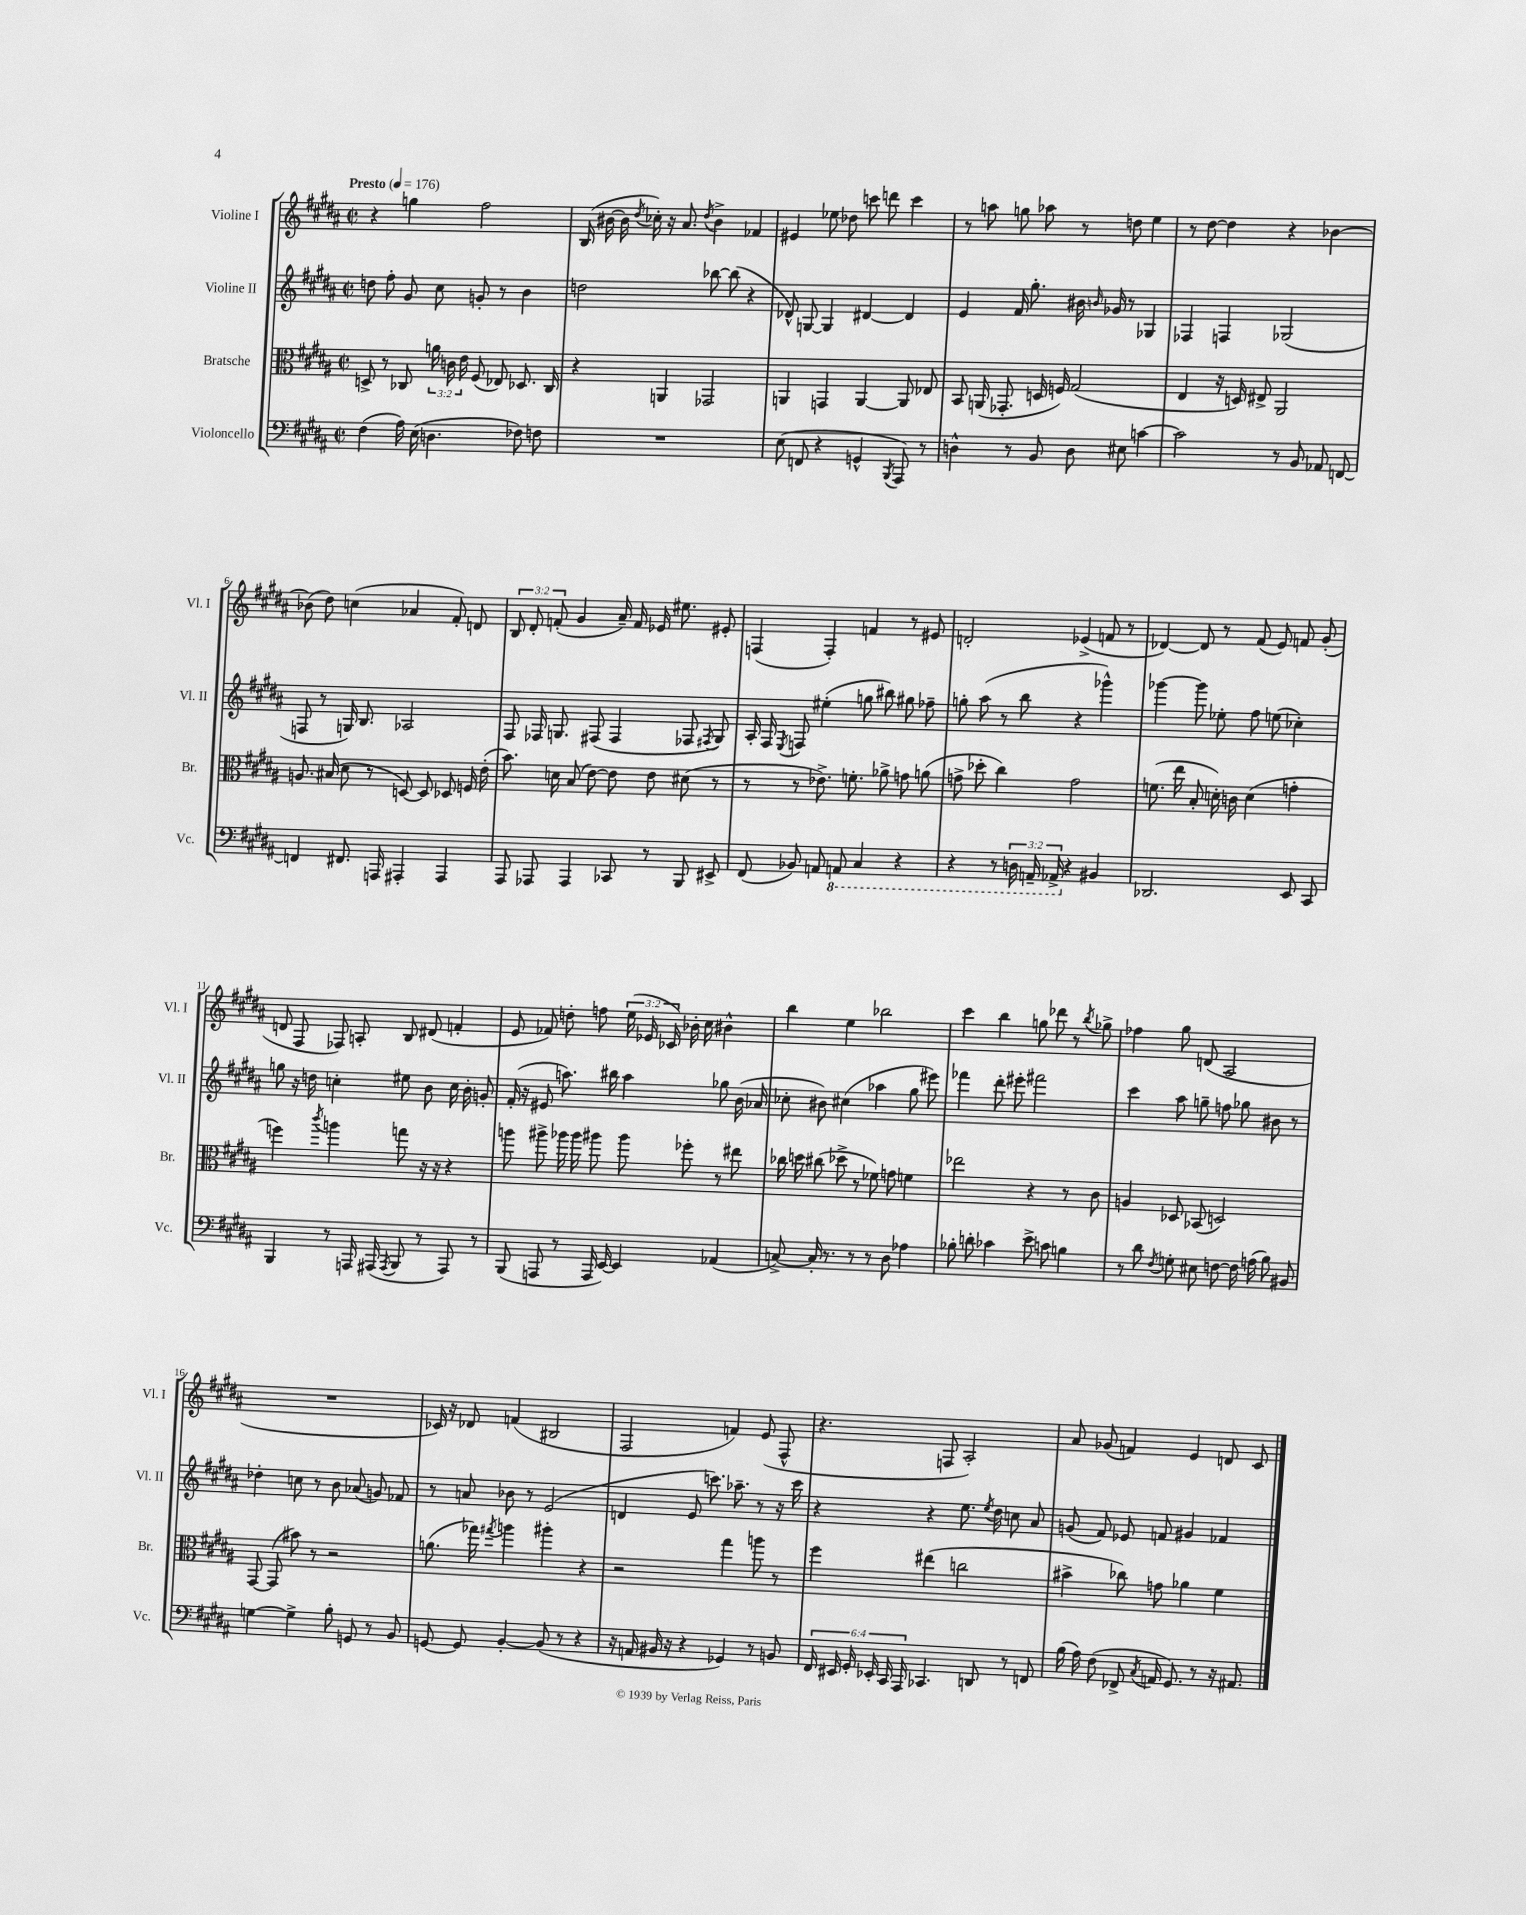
<<
\new StaffGroup <<
\new Staff = "s0" \with { instrumentName = "Violine I" shortInstrumentName = "Vl. I" } {
    \clef treble \key b \major \defaultTimeSignature \time 2/2 \override Staff.TupletNumber.text = #tuplet-number::calc-fraction-text \tempo "Presto" 4 = 176
    \autoBeamOff r4 g''4 fis''2 |
    b16( bis'16~ bis'16 \acciaccatura { dis''8 } ces''16-.) r16 ais'8. \acciaccatura { dis''8 } bis'4-> fes'4 |
    eis'4 ees''8 des''8 c'''8 d'''8 c'''4 |
    r8 a''8 g''8 aes''8 r8 d''8 e''4 |
    r8 dis''8~ dis''4 r4 bes'4~ |
    bes'8( dis''8) c''4( aes'4 fis'8-.) d'8 |
    \tuplet 3/2 { b8 dis'8-. f'8-.( } gis'4 ais'16--) f'16 ees'16 eis''8. eis'8-. |
    f4( f4-.) f'4 r8 eis'8 |
    d'2-. ees'4->( f'8 r8 |
    des'4~) des'8 r8 fis'8( e'8) f'8 gis'8-.( |
    d'8 fis8 fes8) a8-. b8 dis'8( f'4-. |
    e'8 fes'8) d''8-. f''8 \tuplet 3/2 { e''16( ees'16 ces'16) } bes'16-. cis''16 bis'4-^ |
    b''4 e''4 bes''2 |
    cis'''4 b''4 g''8 des'''8 r8 \acciaccatura { b''8 } ges''8-> |
    fes''4 gis''8 d'8( ais2 |
    R1 |
    ces'16) r16 des'8 f'4( bis2 |
    fis2 f'4) e'8( fis8-^ |
    r4. f8 ais2-.) |
    ais'8 ges'8( f'4) e'4 d'8 cis'8 \bar "|." |
}
\new Staff = "s1" \with { instrumentName = "Violine II" shortInstrumentName = "Vl. II" } {
    \clef treble \key b \major \defaultTimeSignature \time 2/2
    \autoBeamOff d''8 fis''8-. gis'8 cis''8 g'8-. r8 b'4 |
    d''2 bes''8~ bes''8( r4 |
    des'8-^) g8~ g4 dis'4~ dis'4 |
    e'4 fis'16 gis''8.-. bis'16 \grace { b'16 } ges'16 r8 ges4 |
    fes4 f4 ges2( |
    f8 r8 g16) b8. aes2 |
    fis8 fes16 g8. fis8( fis4 fes8 \acciaccatura { fis8 } g8) |
    ais16-. fis16 \acciaccatura { e8 } f8 eis''4-.( g''8 bis''8) gis''8 fes''8-- |
    g''8-. ais''8( r8 b''8 r4 ges'''4-^) |
    ges'''4~ ges'''8 ees''8-. fis''8 e''8( ces''4-.) |
    g''8 r16 d''16 c''4-. eis''8 b'8 c''16 b'16-. g'8-. |
    fis'16-.( r16 eis'8 a''8.) bis''16 a''4 ges''8 b'16( aes'16 |
    ces''8-. bis'8) cis''4( aes''4 gis''8 eis'''8) |
    fes'''4 dis'''8-. eis'''8-. fis'''2 |
    cis'''4 ais''8 g''8-- f''8 ges''8 bis'8 r8 |
    des''4-. c''8 r8 b'8 aes'8( g'8) fes'8 |
    r8 a'8 bes'8 r8 e'2( |
    d'4 e'8 c'''8.) aes''8.-- r8 r16 c'''16 |
    r4 r4 e''8. \acciaccatura { e''8 } dis''16 c''8 ais'8 |
    g'8( fis'8) ees'8 f'8 gis'4 fes'4 \bar "|." |
}
\new Staff = "s2" \with { instrumentName = "Bratsche" shortInstrumentName = "Br." } {
    \clef alto \key b \major \defaultTimeSignature \time 2/2 \override Staff.TupletNumber.text = #tuplet-number::calc-fraction-text
    \autoBeamOff d8-> r8 ces8 \tuplet 3/2 { a'16 c'16 e'16 } fis8( ees8) des8. ces16 |
    r4 a,4 ges,2 |
    a,4 g,4 a,4~ a,8 ees8 |
    b,8 a,16( ges,8.-. d16 f16) gis2( |
    e4 r16 d16) eis8-> ais,2 |
    a8. bis16( dis'8 r8 d8~) d8 des8 f16 e'16-.( |
    b'8.) d'16 b8( e'8~) e'8 e'8 dis'8( r8 |
    r8 r8 ees'8.->) f'8.-. aes'8-> g'8 a'8( |
    g'8-> des''8-. cis''4) g'2 |
    f'8.( e''16 b8-. d'16-.) c'16 d'4( g'4-. |
    f''4) \acciaccatura { cis'''8 } a''4 g''8 r16 r16 r4 |
    a''8 ais''8-> aes''16 aes''16 ais''8 ais''8 fes''8-. r8 eis''8 |
    ces''16 d''16 cis''8( des''8-> r8 fes'8) g'8 f'4 |
    ees''2 r4 r8 cis'8 |
    a4 des8 bes,8( d2) |
    gis,8~ gis,8( bis'8) r8 r2 |
    a'8.( ges''16) \acciaccatura { gis''8 } a''4 ais''4-. r4 |
    r2 gis''4 a''8 r8 |
    fis''4 eis''4( c''2 |
    bis'4-> ces''8) g'8 aes'4 fis'4 \bar "|." |
}
\new Staff = "s3" \with { instrumentName = "Violoncello" shortInstrumentName = "Vc." } {
    \clef bass \key b \major \defaultTimeSignature \time 2/2 \override Staff.TupletNumber.text = #tuplet-number::calc-fraction-text
    \autoBeamOff fis4( ais16) e16( d4. fes8) f8 |
    R1 |
    e8( f,8 r4 g,4-^ \acciaccatura { b,,8 } ais,,8) r8 |
    d4-^ r8 b,8 d8 eis8 c'4~ |
    c'2 r8 b,8 aes,8 f,8~ |
    f,4 fis,8. a,,16 ais,,4-. ais,,4 |
    ais,,8 aes,,8 aes,,4 ces,8 r8 b,,8 eis,8-> |
    fis,8( bes,8) a,8 \ottava #-1 a,,8 cis,4 r4 |
    r4 r8 \tuplet 3/2 { d,16 a,,16-- aes,,16-> \ottava #0 } r4 bis,4 |
    des,2. e,8 cis,8 |
    b,,4 r8 a,,16 ais,,16( \acciaccatura { ais,,8 } b,,8 r8 ais,,8) r8 |
    b,,8( a,,8 r8 a,,16 e,16~) e,4 aes,4( |
    c8~->) c16-. r8. r8 r8 dis8 aes4 |
    bes8-. d'8-. ces'4 e'8-> c'8 b4 |
    r8 dis'8 \acciaccatura { fis8 } g8-. eis8 f8~ f16 a16( b8) bis,8 |
    g4~ g4-> b8-. g,8 r8 b,8 |
    g,8~ g,8 b,4~-. b,8( r8 r4 |
    r16 a,16 bis,16 r16 r4 ges,4) r8 b,8 |
    \tuplet 6/4 { fis,16 eis,16 gis,16-. ees,16-. cis,16 ais,,16 } ces,4. d,8 r8 f,8 |
    b16( ais16) fis8( fes,8-> \acciaccatura { cis8 } a,16 gis,8.) r8 r16 ais,8. \bar "|." |
}
>>
>>
